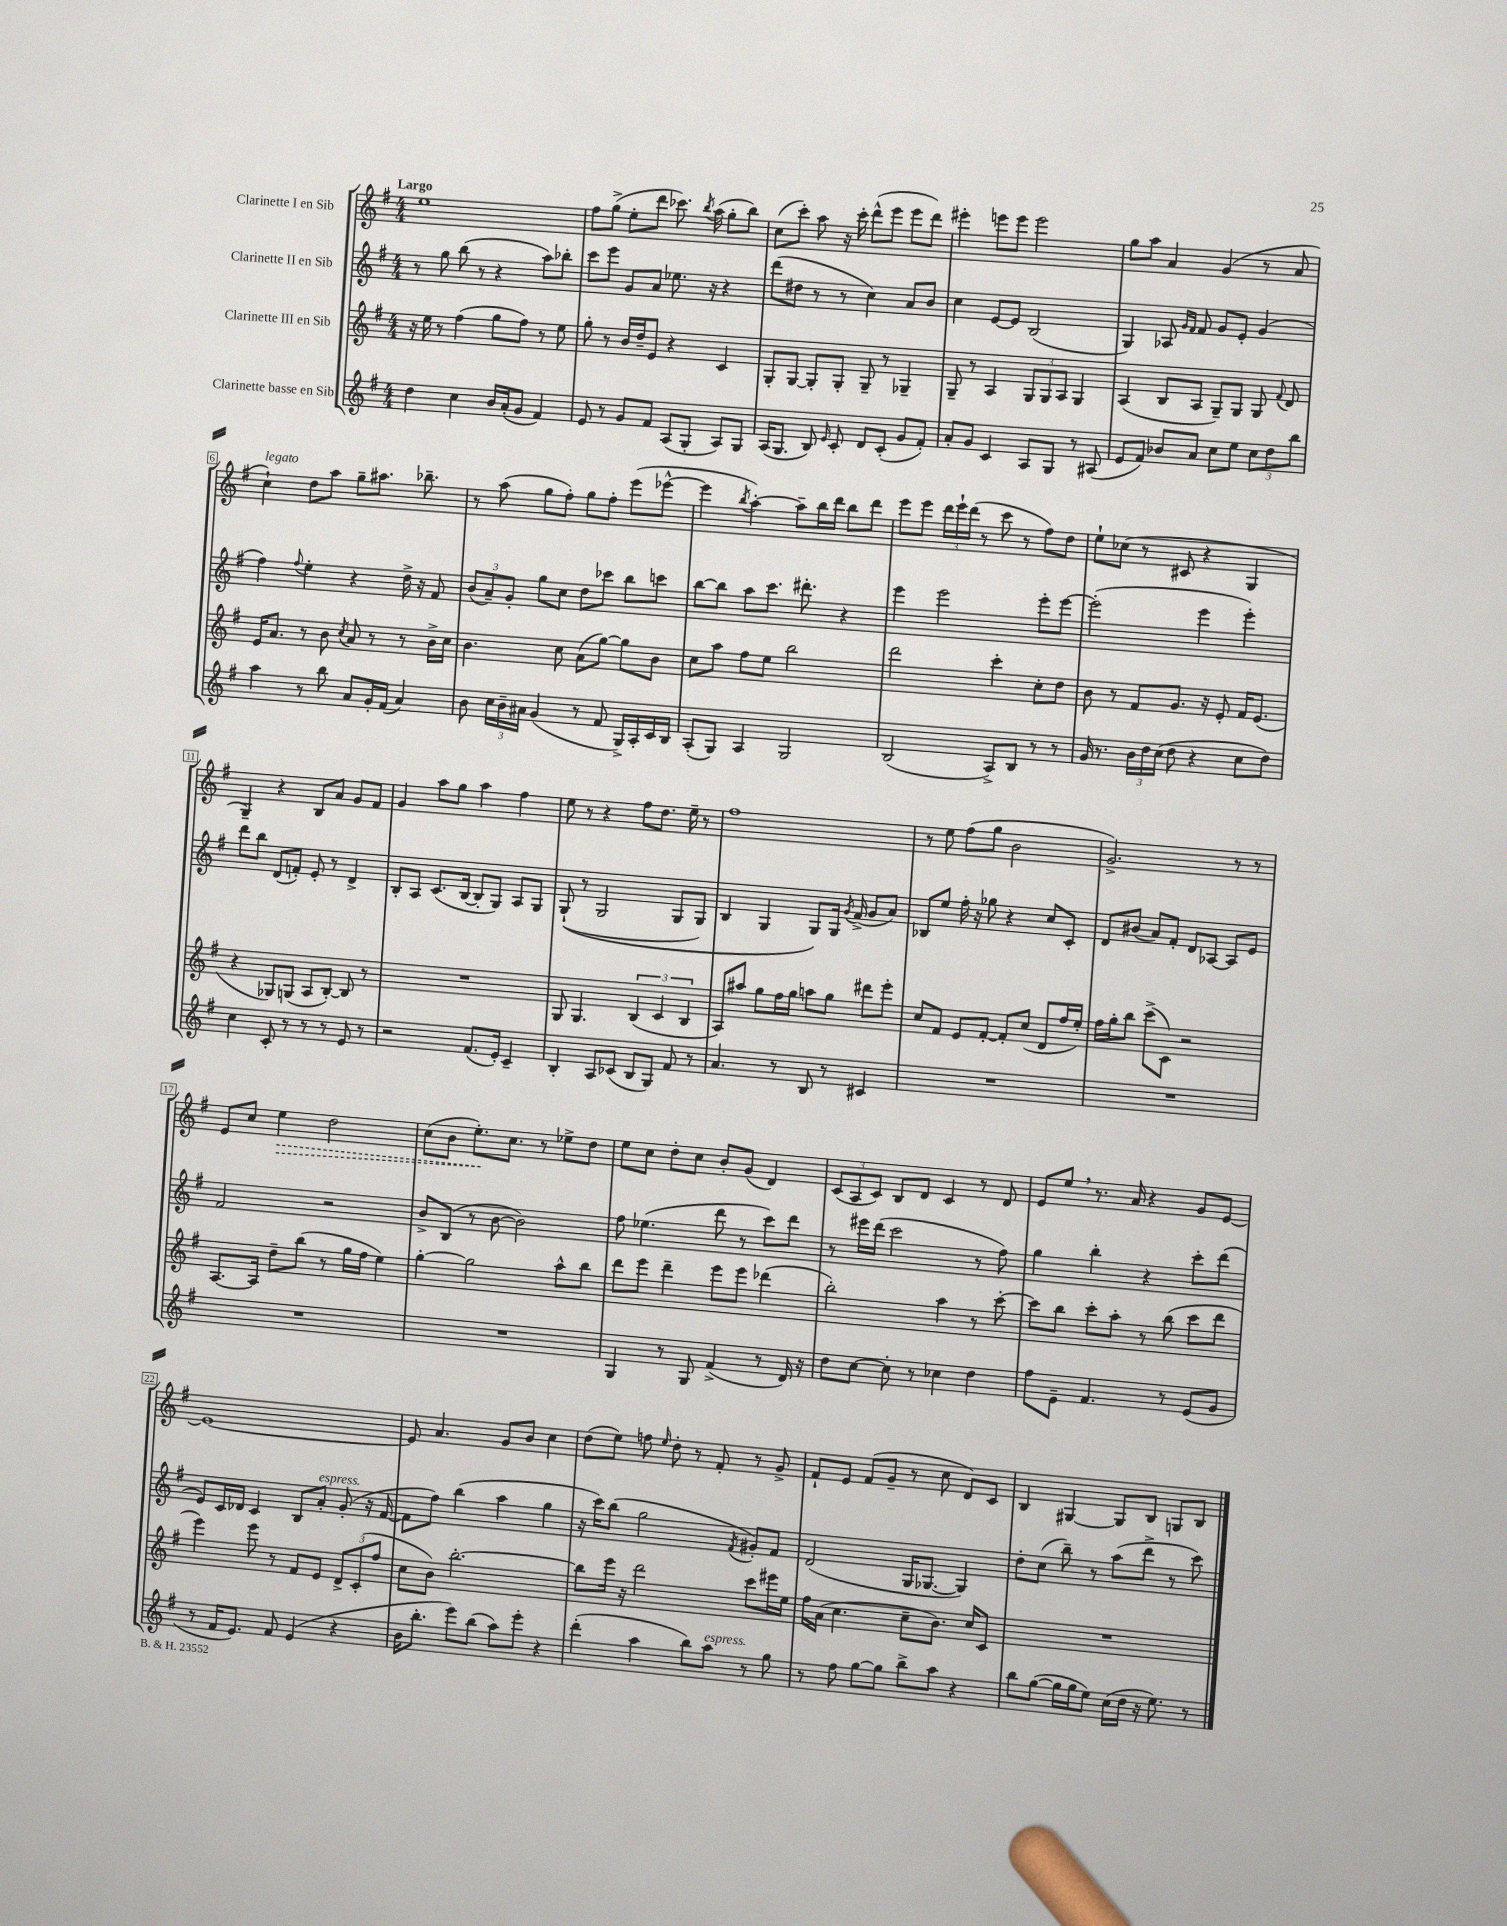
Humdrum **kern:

**kern	**kern	**kern	**kern
*staff4	*staff3	*staff2	*staff1
*clefG2	*clefG2	*clefG2	*clefG2
*k[f#]	*k[f#]	*k[f#]	*k[f#]
*M4/4	*M4/4	*M4/4	*M4/4
4dd\	16r	8r	1ee
.	16ee\	.	.
.	8r	8gg\	.
4cc\	(4ff#\	(8bb\	.
.	.	8r	.
16b/LL	8gg\L	4r	.
(16a'/J	.	.	.
8g/J	8ff#\J)	.	.
4f#/)	8r	8aa\L)	.
.	8ee\	8bb-'\J	.
=	=	=	=
8e/	8gg'\	8ccc\L	8ff#\L
8r	8r	8eee\J	(8gg^\J
8g/L	16b/LL	8g/L	8ee'\L
.	16dd~/J	.	.
8f#/J	8e/J	8a/J	8ddd\J
(8A/L	4r	8.ee-\	8.ccc-\)
8G'/J	.	.	.
.	.	.	8qbb/
.	.	16r	(16aa\
8A/L)	4c/	4r	8gg'\L
8G/J	.	.	8bb\J)
=	=	=	=
(16A/LK	8G'/L	(8ddd\L	(8cc\L
8.G/J	.	.	.
.	[8G/J	8dd#\J	8ccc'\J)
8B/)	8G'/]L	8r	8aa\
16qqe/	.	.	.
8c'/	8G'/J	8r	16r
.	.	.	16ccc'\
8d/L	8G~/	4cc\)	(8ddd^^\L
(8c'/J	8r	.	8eee\J
8g/L	4G-~/	8a/L	8eee\L
8f#'/J)	.	8b/J	8ddd\J)
=	=	=	=
8a'/L	8G~/	4cc\	4eee#'\
8g/J	8r	.	.
4c/	4A/	[8e/L	8eee\L
.	.	8e/]J	8eee\J
8A/L	12G/L	(2B/	2eee\
.	12G/	.	.
8G/J	.	.	.
.	12A/J	.	.
8r	4G/	.	.
(8A#/	.	.	.
=	=	=	=
8e/L	(4A/	4G/)	8gg\L
8f#/J)	.	.	8aa\J
8b-/L	8B/L	8A-/	4a/
.	.	16qqg/LL	.
.	.	16qqf#/JJ	.
8a/J	8A/J	8f#/	.
8cc\L	8G~/L)	8g/L	(4g/
8ee\J	8G/J	8e'/J	.
12cc\L	8G/	(4g/	8r
12dd\	.	.	.
.	8qqf#/	.	.
.	8d/	.	8a/
12bb\J	.	.	.
=	=	=	=
4aa\	16e/LK	4ff#\)	4cc`\)
.	8.a/J	.	.
.	.	8qqff#/	.
8r	8r	4ee'\	8dd\L
8bb\	8b\	.	8aa\J
.	8qcc/	.	.
8a/L	8a/	4r	8gg~\L
16g'/L	8r	.	8.aa#\J
(16f#/JJ	.	.	.
4a/)	8r	16dd^\	.
.	.	16r	8.bb-~\
.	16b^\LL	8f#/	.
.	16cc\JJ	.	.
=	=	=	=
8b\	4.b\	(12b/L	8r
.	.	12a~/)	.
24cc\LL	.	.	(8aa\
24b~\	.	12g'/J	.
24a#\JJ	.	.	.
(4g/	.	8gg\L	8gg\L
.	8cc\	8cc\J	8ff#'\J)
8r	(8a\L	8dd\L	8gg\L
8f#/	[8gg\J)	8ccc-\J	8ff#'\J
16G^/LL)	8gg\]L	8bb\L	(8eee\L
16A'/	.	.	.
16c/	8b\J	8ccc\J	[8eee-^^\J
16B/JJ	.	.	.
=	=	=	=
(8A'/L	8cc\L	[8bb\L	4eee-\]
8G/J)	8aa\J	8bb\]J	.
.	.	.	8qbb/
4A/	8ff#\L	8aa\L	[4aa'\)
.	8ee\J	8.ccc\J	.
2G/	2bb\	.	8aa~\]L
.	.	8.ddd#'\	.
.	.	.	16bb\L
.	.	.	16ddd\JJ
.	.	4r	8bb\L
.	.	.	8ddd\J
=	=	=	=
(2B/	2ddd\	4eee\	8eee\L
.	.	.	8eee\J
.	.	2eee\	24ddd\LL
.	.	.	24eee`\
.	.	.	(24ddd\JJ
.	.	.	8r
8A^/L)	4ccc'\	.	8ccc\
8B/J	.	.	8r
8r	8cc'\L	8eee'\L	8ff#\L)
8r	8dd\J	[8eee\J	8dd\J
=	=	=	=
16g/	8b\	(2eee'\]	8ee`\L
8.r	.	.	.
.	8r	.	(8cc-\J
24b\LL	8f#/L	.	8r
24dd\	.	.	.
(24cc\JJ	.	.	.
8dd\	8.g/J	.	8c#/
4r	.	4eee\	4r
.	16r	.	.
.	8e'/	.	.
8cc\L	16f#/LK	4eee'\)	4G/
.	(8.e/J	.	.
8dd\J)	.	.	.
=	=	=	=
4cc\	4r	8ddd\L	4G~/)
.	.	8bb\J	.
8c'/	8G-/L)	(8d/L	4r
8r	(8G/J	8f'/J)	.
8r	8A/L	8e'/	8B/L
8r	[8B'/J)	8r	8a/J
8e/	8B/]	4d^/	8g/L
8r	8r	.	8f#/J
=	=	=	=
2r	1r	8B'/L	4g/
.	.	8A/J	.
.	.	(8.c/L	8aa\L
.	.	.	8gg\J
.	.	[16B/Jk	.
(8.f#/L	.	8B'/]L	4aa\
.	.	8G/J)	.
16e'/Jk)	.	.	.
4c~/	.	8A/L	4ff#\
.	.	8G/J	.
=	=	=	=
4B'/	8G/	&((8G`/	8ee\
.	4.G/	8r	8r
8A/L	.	2G/	4r
(8c-/J	.	.	.
8B/L	(6B/	.	8ff#\L
8G/J)	.	.	8.dd\J
.	6c/	.	.
8f#/	.	8G/L	.
.	.	.	16ee~\
.	6B/	.	.
8r	.	8G/J)	8r
=	=	=	=
4.a/	8A/L)	4B/	1ff#
.	8aa#/J	.	.
.	8gg\L	4G/	.
8r	16ff#\L	.	.
.	16gg\JJ	.	.
8B/	8aa\L	8G/L&)	.
8r	8gg\J	16G/Jk	.
.	.	8qg/	.
.	.	(16f#^/	.
4c#/	8ddd#\L	8g/L	.
.	8eee'\J	8a/J)	.
=	=	=	=
1r	8cc/L	8B-/L	8r
.	8f#/J	8ee/J	8ee\
.	8e/L	16ff#'\	(8ff#\L
.	.	16r	.
.	[8f#'/J	8gg-\	8gg\J
.	8f#'/]L	4r	2b\
.	(8cc/J	.	.
.	8d/L	8cc/L	.
.	16ff#/L	8c'/J	.
.	16ee'/JJ)	.	.
=	=	=	=
1r	16ff#\LL	8d/L	2.g^/)
.	16gg'\J	.	.
.	8bb\J	(8b#/J	.
.	(8ccc^\L	8a/L)	.
.	8c\J)	8f#'/J	.
.	2r	8d/L	.
.	.	[8A-/J	.
.	.	8A-/]L	8r
.	.	8e/J	8r
=	=	=	=
1r	[8.A/L	2f#/	8e/L
.	.	.	8cc/J
.	16A/]Jk	.	.
.	8dd~\L	.	4ee\
.	(8bb\J	.	.
.	8r	2r	2dd\
.	16gg\LL	.	.
.	16ff#\JJ	.	.
.	4ee\)	.	.
=	=	=	=
1r	[4gg'\	8b^/L	(8cc\L
.	.	(8B/J	8b\J
.	2gg\]	8r	8.ee'\L)
.	.	[8b\	.
.	.	.	8.cc\J
.	.	2b\])	.
.	.	.	8r
.	8aa^^\L	.	8ee-^\L
.	8bb\J	.	8dd\J
=	=	=	=
4G/	8ddd\L	8ff#\	8ee\L
.	8eee\J	(4.ee-\	8cc\J
8r	4ddd~\	.	8dd'\L
8G/	.	.	8cc\J
(4f#^/	8eee\L	8ddd\	8b'/L
.	8eee\J	8r	(8g/J
8r	(4ddd-\	8ccc\L)	4d/)
16d/)	.	8ddd\J	.
16r	.	.	.
=	=	=	=
8dd\L	2bb'\)	8r	(12c/L
.	.	.	12A/
[8cc\J	.	16eee#\LL	.
.	.	.	12c/J)
.	.	(16ddd\JJ	.
8cc'\]	.	2ccc\	8B/L
8r	.	.	8d/J
4cc-\	4aa\	.	4c/
4dd\	8r	8r	8r
.	[8ccc'\	8ff#\)	8d/
=	=	=	=
8ff#\L	8ccc\]L	4gg\	8e/L
8e~\J	8bb\J	.	8ee/J
4.f#/	8ccc'\L	4bb'\	8.r
.	8aa'\J	.	.
.	.	.	16a/
.	8r	4r	4r
8r	(8bb\	.	.
(8e/L	8ccc\L	8ccc'\L	8g/L
8g/J	8ddd\J	(8ddd\J	[8e/J
=	=	=	=
8r	4eee\)	8e/L)	1e_
16f#/LK	.	16c/L	.
8.e/J)	.	16d-/JJ	.
.	8eee\	4c/	.
8f#/	8r	.	.
(4e/	8f#/L	8B/L	.
.	8e/J	8a'/J	.
4r	12d^/L	(8g'/	.
.	(12c'/	.	.
.	.	16r	.
.	12ff#/J	.	.
.	.	[16f#/	.
=	=	=	=
16b\LK	8cc\L	8f#\]L	8e/]
8.bb'\J	.	.	.
.	8b\J)	8ff#\J)	4.a/
8eee\L)	[2.bb'\	(4bb\	.
(8bb\J	.	.	.
8aa\L)	.	4aa\	8g/L
8eee'\J	.	.	8b/J
4r	.	4gg\	4cc\
=	=	=	=
(4ddd'\	8bb\]L	16r	(8dd\L
.	.	16ccc\LK)	.
.	16eee\Jk	(8bb\J	8ee\J)
.	16r	.	.
4aa\	2ddd\	2gg\	8ff\
.	.	.	16qqee/
.	.	.	8dd'\
8bb\L)	.	.	8r
8aa\J	.	.	8f#'/
.	.	8qf#/	.
8r	8ccc\L	8g#'/L)	8r
8gg\	16eee#\L	8f#/J	8g^/
.	16ee\JJ	.	.
=	=	=	=
8r	16ff#\LL	(2d/	8f#`/L
.	(16a\JJ	.	.
8ff#\	4.cc\	.	8e/J
[8gg\L	.	.	(8f#/L
8gg\]J	.	.	8g~/J
8bb^\L	8cc~\L	16G/LK	8r
.	.	[8.G-/J	.
8aa\J	8.b\J)	.	8cc\
4r	.	4G-/])	8d/L)
.	16cc/LK	.	.
.	8c/J	.	8c/J
=	=	=	=
8bb\L	1r	8dd'\L	4B/
([8gg\J	.	(8cc\J	.
16gg\]LL	.	8bb~\)	[4G#/
16gg\J	.	.	.
8ee\J)	.	8r	.
(16cc\LL	.	(8aa\L	8G#/]L
16dd\JJ	.	.	.
16r	.	8ddd^\J	8B/J
8.ee\)	.	.	.
.	.	8r	8G/L
8r	.	8ccc\)	8B/J
==	==	==	==
*-	*-	*-	*-
